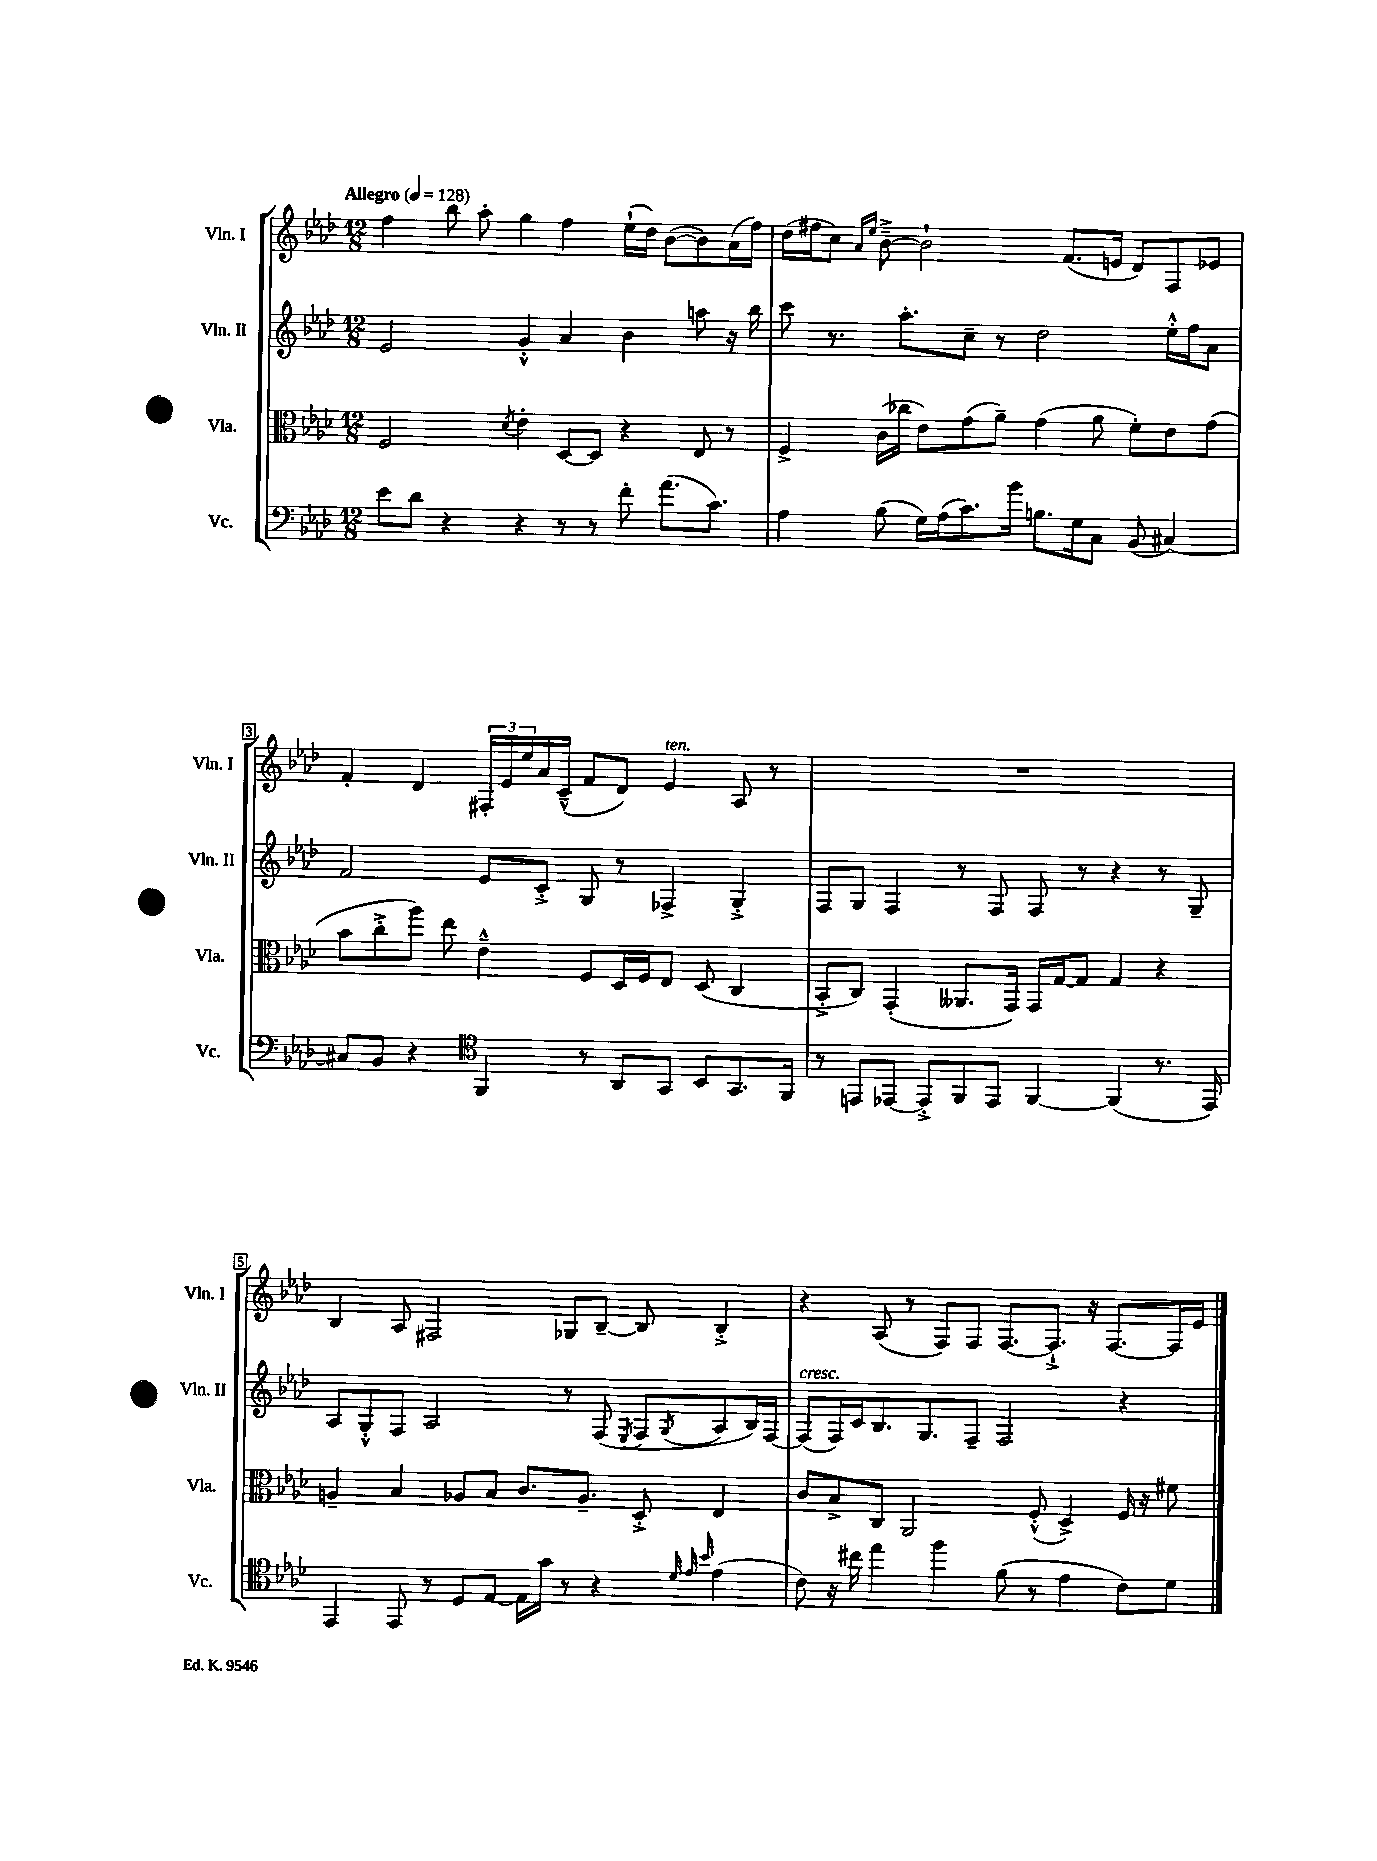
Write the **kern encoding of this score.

**kern	**kern	**kern	**kern
*staff4	*staff3	*staff2	*staff1
*clefF4	*clefC3	*clefG2	*clefG2
*k[b-e-a-d-]	*k[b-e-a-d-]	*k[b-e-a-d-]	*k[b-e-a-d-]
*M12/8	*M12/8	*M12/8	*M12/8
*MM128	*MM128	*MM128	*MM128
8e-\L	2F/	2e-/	4ff\
8d-\J	.	.	.
4r	.	.	8bb-\
.	.	.	8aa-'\
.	8qd-/	.	.
4r	4e-'\	4g'^^/	4gg\
8r	[8D-/L	4a-/	4ff\
8r	8D-/]J	.	.
8f'\	4r	4b-\	(16ee-`\LL
.	.	.	16dd-\JJ)
(8.a-\L	.	.	([8b-\L
.	8E-/	8aa\	8b-\])
8.c\J)	.	.	.
.	8r	16r	(16a-\L
.	.	16bb-\	16ff\JJ)
=	=	=	=
4A-\	4F^/	8ccc\	(16dd-\LL
.	.	.	16ff#\J
.	.	8.r	8cc\J)
.	.	.	16qqa-/LL
.	.	.	16qqee-/JJ
(8B-\	(16c\LL	.	[8b-~^\
.	16cc-\JJ	8.aa-'\L	.
16G\LL)	8e-\L)	.	2b-`\]
(16A-\J	.	.	.
8.c\)	(8g\	8cc~\J	.
.	8a-~\J)	8r	.
16b-\Jk	.	.	.
8.B\L	(4g\	2dd-\	.
.	.	.	(8.f/L
16G\k	.	.	.
8C\J	8a-\	.	.
.	.	.	16e/Jk
(8BB-/	8f'\L)	.	8d-/L)
[4C#/)	8e-\	16ee-'^^\LL	8F/
.	.	16ff\J	.
.	(8g\J	8a-\J	8e-/J
=	=	=	=
8C#/]L	8b-\L	2f/	4f'/
8BB-/J	8cc'^\	.	.
4r	8aa-\J)	.	4d-/
.	8ee-\	.	.
*clefC4	*	*	*
4FF/	4e-~^^\	8e-/L	24F#'/LL
.	.	.	24e-/
.	.	.	24ee-/
.	.	8c'^/J	16a-/
.	.	.	(16c~^^/JJ
8r	8F/L	8G/	8f/L
8AA-/L	16D-/L	8r	8d-/J)
.	16F/J	.	.
8GG/J	8E-/J	4F-^/	4e-/
8BB-/L	(8D-/	.	.
8.GG/	4C/	4G'^/	8A-/
.	.	.	8r
16FF/Jk	.	.	.
=	=	=	=
8r	8BB-'^/L	8F/L	1.r
8EE/L	8C/J)	8G/J	.
[8EE-/J	(4GG'/	4F/	.
8EE-'^/]L	.	.	.
8FF/	8.AA--/L	8r	.
8EE-/J	.	8F/	.
.	16GG/Jk)	.	.
[4FF/	16GG/LL	8F/	.
.	[16G/J	.	.
.	8G/]J	8r	.
(4FF/]	4G/	4r	.
8.r	4r	8r	.
.	.	8G~/	.
16EE-/)	.	.	.
=	=	=	=
4EE-/	4A~/	8A-/L	4B-/
.	.	8G'^^/	.
8EE-/	4B-/	8F/J	8A-/
8r	.	2A-/	2F#/
8D-/L	8A-/L	.	.
[8E-/J	8B-/J	.	.
16E-\]LL	8.c/L	.	.
16g\JJ	.	.	.
8r	.	8r	8G-/L
.	8.A-~/J	.	.
4r	.	(8F/	[8B-~/J
.	.	8qE-/	.
.	8D-'^/	8F/L	8B-/]
32qqd-/	.	.	.
32qqe-/	.	.	.
32qqb-/	.	8qG/	.
(4e-\	4E-/	8A-/	4B-'^/
.	.	16B-/L)	.
.	.	[16F/JJ	.
=	=	=	=
8c\)	8c/L	(8F/]L	4r
16r	8B-^/	16F/L)	.
16cc#\	.	16c/J	.
4ee-\	8C/J	8.B-/	(8A-/
.	2AA-/	.	8r
.	.	8.G/	.
4ff\	.	.	8F/L)
.	.	8F~/J	8F/J
(8f\	.	2F/	[8.F/L
8r	(8F'^^/	.	.
.	.	.	8.F`^/]J
4e-\	4D-^/)	.	.
.	.	.	16r
.	.	.	[8.F/L
8c\L)	16F/	4r	.
.	16r	.	.
8d-\J	8f#\	.	16F/]L
.	.	.	16e-/JJ
==	==	==	==
*-	*-	*-	*-
